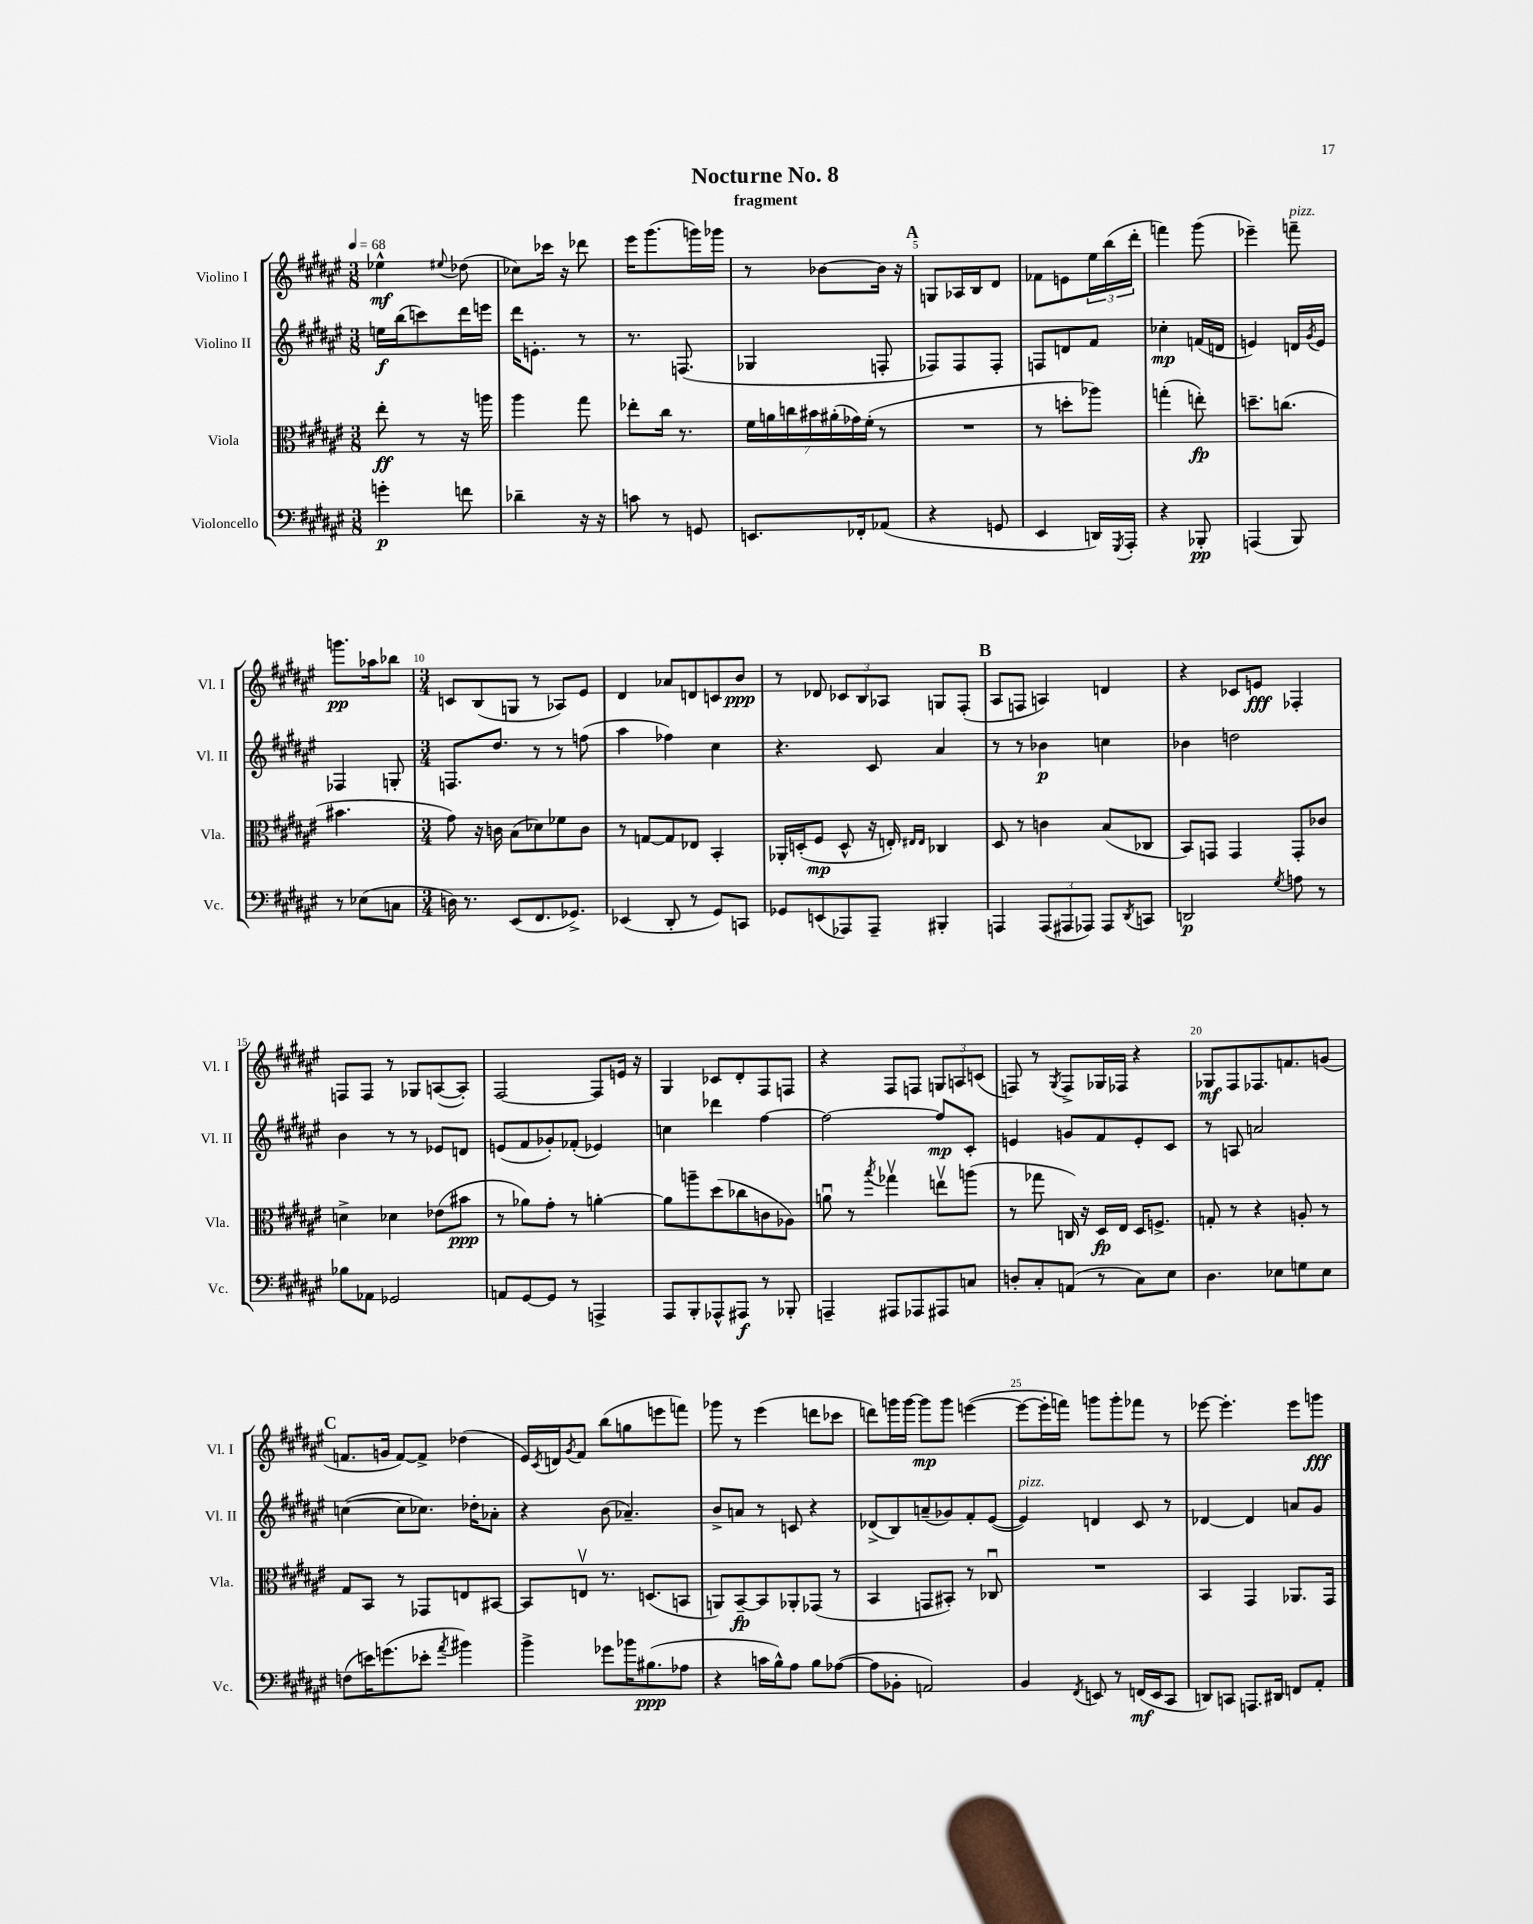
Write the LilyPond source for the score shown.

\header { title = "Nocturne No. 8" subtitle = "fragment" }
<<
\new StaffGroup <<
\new Staff = "s0" \with { instrumentName = "Violino I" shortInstrumentName = "Vl. I" } {
    \clef treble \key fis \major \numericTimeSignature \time 3/8 \tempo 4 = 68
    ees''4-^\mf \appoggiatura { eis''8 } des''8( |
    ces''8) ces'''16 r16 des'''8 |
    eis'''16 gis'''8.( g'''16) ges'''16 |
    r8 bes'8~ bes'16 r16 |
    \mark \markup { \bold "A" } g8 aes16 b16 dis'8 |
    fes'8 e'8 \tuplet 3/2 { eis''16 b''16( dis'''16-. } |
    f'''4) gis'''8( |
    ees'''4--) f'''8--^\markup { \italic "pizz." } |
    g'''8.\pp aes''16 bes''8 |
    \numericTimeSignature \time 3/4 c'8 b8( g8 r8 aes8) eis'8 |
    dis'4 aes'8 d'8 c'8 b'8\ppp |
    r8 des'8 \tuplet 3/2 { ces'8 b8 aes8 } g8 fis8-.( |
    \mark \markup { \bold "B" } ais8 f8 a4) d'4 |
    r4 ces'8 e'8\fff fes4-. |
    f8 f8 r8 ges8 a8~( a8-.) |
    fis2~ fis8 e'16 r16 |
    gis4 ces'8 dis'8-. fis8 f8 |
    r4 fis8 f8 \tuplet 3/2 { g8 a8 c'8( } |
    f8) r8 \acciaccatura { gis8 } f8-> ges16 fes16 r4 |
    ges8\mf fis8 fes8. f'8. g'8( |
    \mark \markup { \bold "C" } f'8. g'16 f'8~) f'8-> des''4( |
    eis'16) \acciaccatura { cis'8 } d'16 \acciaccatura { gis'8 } fis'8 b''8( g''8 e'''8 f'''8) |
    ges'''8 r8 eis'''4( d'''8 ces'''8 |
    d'''8) g'''16 g'''16~ g'''8\mp g'''8 e'''4~( |
    e'''8~ e'''16-. f'''16) g'''8 g'''8-. fes'''8 r8 |
    ees'''8~ ees'''4.-. ees'''8 g'''8\fff \bar "|." |
}
\new Staff = "s1" \with { instrumentName = "Violino II" shortInstrumentName = "Vl. II" } {
    \clef treble \key fis \major \numericTimeSignature \time 3/8
    e''16\f b''16( c'''8) dis'''16 e'''16 |
    dis'''16 e'8.-. r8 |
    r8. f8.( |
    ges4 f8-. |
    \mark \markup { \bold "A" } fes8) fes8 fes8-. |
    f8 d'8 fis'8 |
    ces''4-.\mp f'16( d'16 |
    e'4) d'16 \acciaccatura { gis'8 } e'16 |
    fes4 g8-. |
    \numericTimeSignature \time 3/4 f8. dis''8. r8 r8 f''8( |
    ais''4 fes''4) cis''4 |
    r4. cis'8 ais'4 |
    \mark \markup { \bold "B" } r8 r8 bes'4\p c''4 |
    bes'4 d''2 |
    b'4 r8 r8 ees'8 d'8 |
    e'8( fis'8 ges'8-.) fes'8-.( ees'4) |
    c''4 des'''4 fis''4~ |
    fis''2~ fis''8\mp cis'8-. |
    e'4 g'8 fis'8 e'8-. cis'8 |
    r8 a8 a'2 |
    \mark \markup { \bold "C" } c''4~( c''8 ces''8.) des''16-. aes'8-. |
    r4 b'8( aes'4.--) |
    b'8-> a'8 r8 c'8 r4 |
    des'8->( b8) a'8--( ges'8) fis'8-. eis'8~( |
    eis'4^\markup { \italic "pizz." }) d'4 cis'8 r8 |
    des'4~ des'4 a'8 gis'8 \bar "|." |
}
\new Staff = "s2" \with { instrumentName = "Viola" shortInstrumentName = "Vla." } {
    \clef alto \key fis \major \numericTimeSignature \time 3/8
    eis''8-.\ff r8 r16 a''16 |
    ais''4 gis''8 |
    ees''8-. cis''16 r8. |
    \tuplet 7/4 { fis'16 a'16 c''16 bis'16 ais'16-.( ges'16) fis'16-.( } r8 |
    \mark \markup { \bold "A" } R4. |
    r8 d''8-. aes''8) |
    g''4-.( e''8-.\fp) |
    d''8.-- c''8.( |
    bis'4. |
    \numericTimeSignature \time 3/4 gis'8) r16 c'16 b8( des'8) fes'8 c'8 |
    r8 g8~ g8 ees8 b,4-. |
    aes,16-. d16-.( fis8\mp d8-^ r16 e16-.) \grace { eis16 eis16 } ces4 |
    \mark \markup { \bold "B" } dis8 r8 c'4 b8( ces8 |
    b,8) g,8 g,4 g,8-. ces'8 |
    d'4-> des'4 ees'8( bis'8\ppp |
    r8 aes'8) gis'8-. r8 a'4~-. |
    a'8 a''8-- dis''8( ces''8 c'8 aes8) |
    a'8\downbow r8 \acciaccatura { b''8 } ges''4\upbow e''8\upbow a''8( |
    r8 ges''8 c16) r16 dis16\fp eis16 dis16 f8.-> |
    g8-. r8 r4 a8-. r8 |
    \mark \markup { \bold "C" } gis8 b,8 r8 ges,8 e8 bis,8~ |
    bis,8 e8\upbow r8. d8.( b,8 |
    a,8) b,8~--\fp b,8 aes,8-. ges,8( r8 |
    b,4 g,8 bis,8-.) r8 ces8\downbow |
    R2. |
    b,4 gis,4 aes,8. gis,16 \bar "|." |
}
\new Staff = "s3" \with { instrumentName = "Violoncello" shortInstrumentName = "Vc." } {
    \clef bass \key fis \major \numericTimeSignature \time 3/8
    g'4-.\p f'8 |
    des'4-- r16 r16 |
    c'8 r8 g,8 |
    e,8. fes,16-. aes,8( |
    \mark \markup { \bold "A" } r4 g,8 |
    eis,4 d,16) \acciaccatura { gis,,8 } ais,,16-. |
    r4 bes,,8-.\pp |
    a,,4( b,,8) |
    r8 ees8( c8 |
    \numericTimeSignature \time 3/4 d16) r8. eis,8( fis,8. ges,8.->) |
    ees,4( dis,8-. r8 gis,8) c,8 |
    ges,8 e,8( aes,,8) aes,,8-- bis,,4-. |
    \mark \markup { \bold "B" } a,,4 \tuplet 3/2 { a,,8( ais,,8 aes,,8) } aes,,8 \acciaccatura { dis,8 } c,8 |
    d,2\p \acciaccatura { gis8 } a8 r8 |
    bes8 aes,8 ges,2 |
    a,8 gis,8~ gis,8 r8 a,,4-> |
    ais,,8 b,,8-. aes,,8-^ ais,,8\f r8 bes,,8-. |
    a,,4-- ais,,8 aes,,8 ais,,8 c8 |
    d8-. cis8-. a,8( r8 cis8) eis8 |
    dis4. ees8 g8 ees8 |
    \mark \markup { \bold "C" } f8( e'16) g'8.( ees'8-. \acciaccatura { ais'8 } bis'4) |
    b'4-> ges'8 bes'16 bis8.\ppp( aes8 |
    r4 c'16 b16-^) ais8 b8 aes8~( |
    aes8 bes,8-. a,2) |
    b,4 \acciaccatura { fis,8 } e,8 r8 f,16\mf( e,16 cis,8 |
    d,8) c,8 a,,8. dis,16 f,8 ais,8-. \bar "|." |
}
>>
>>
\layout { \context { \Score \override BarNumber.break-visibility = ##(#f #t #t) barNumberVisibility = #(every-nth-bar-number-visible 5) } }
